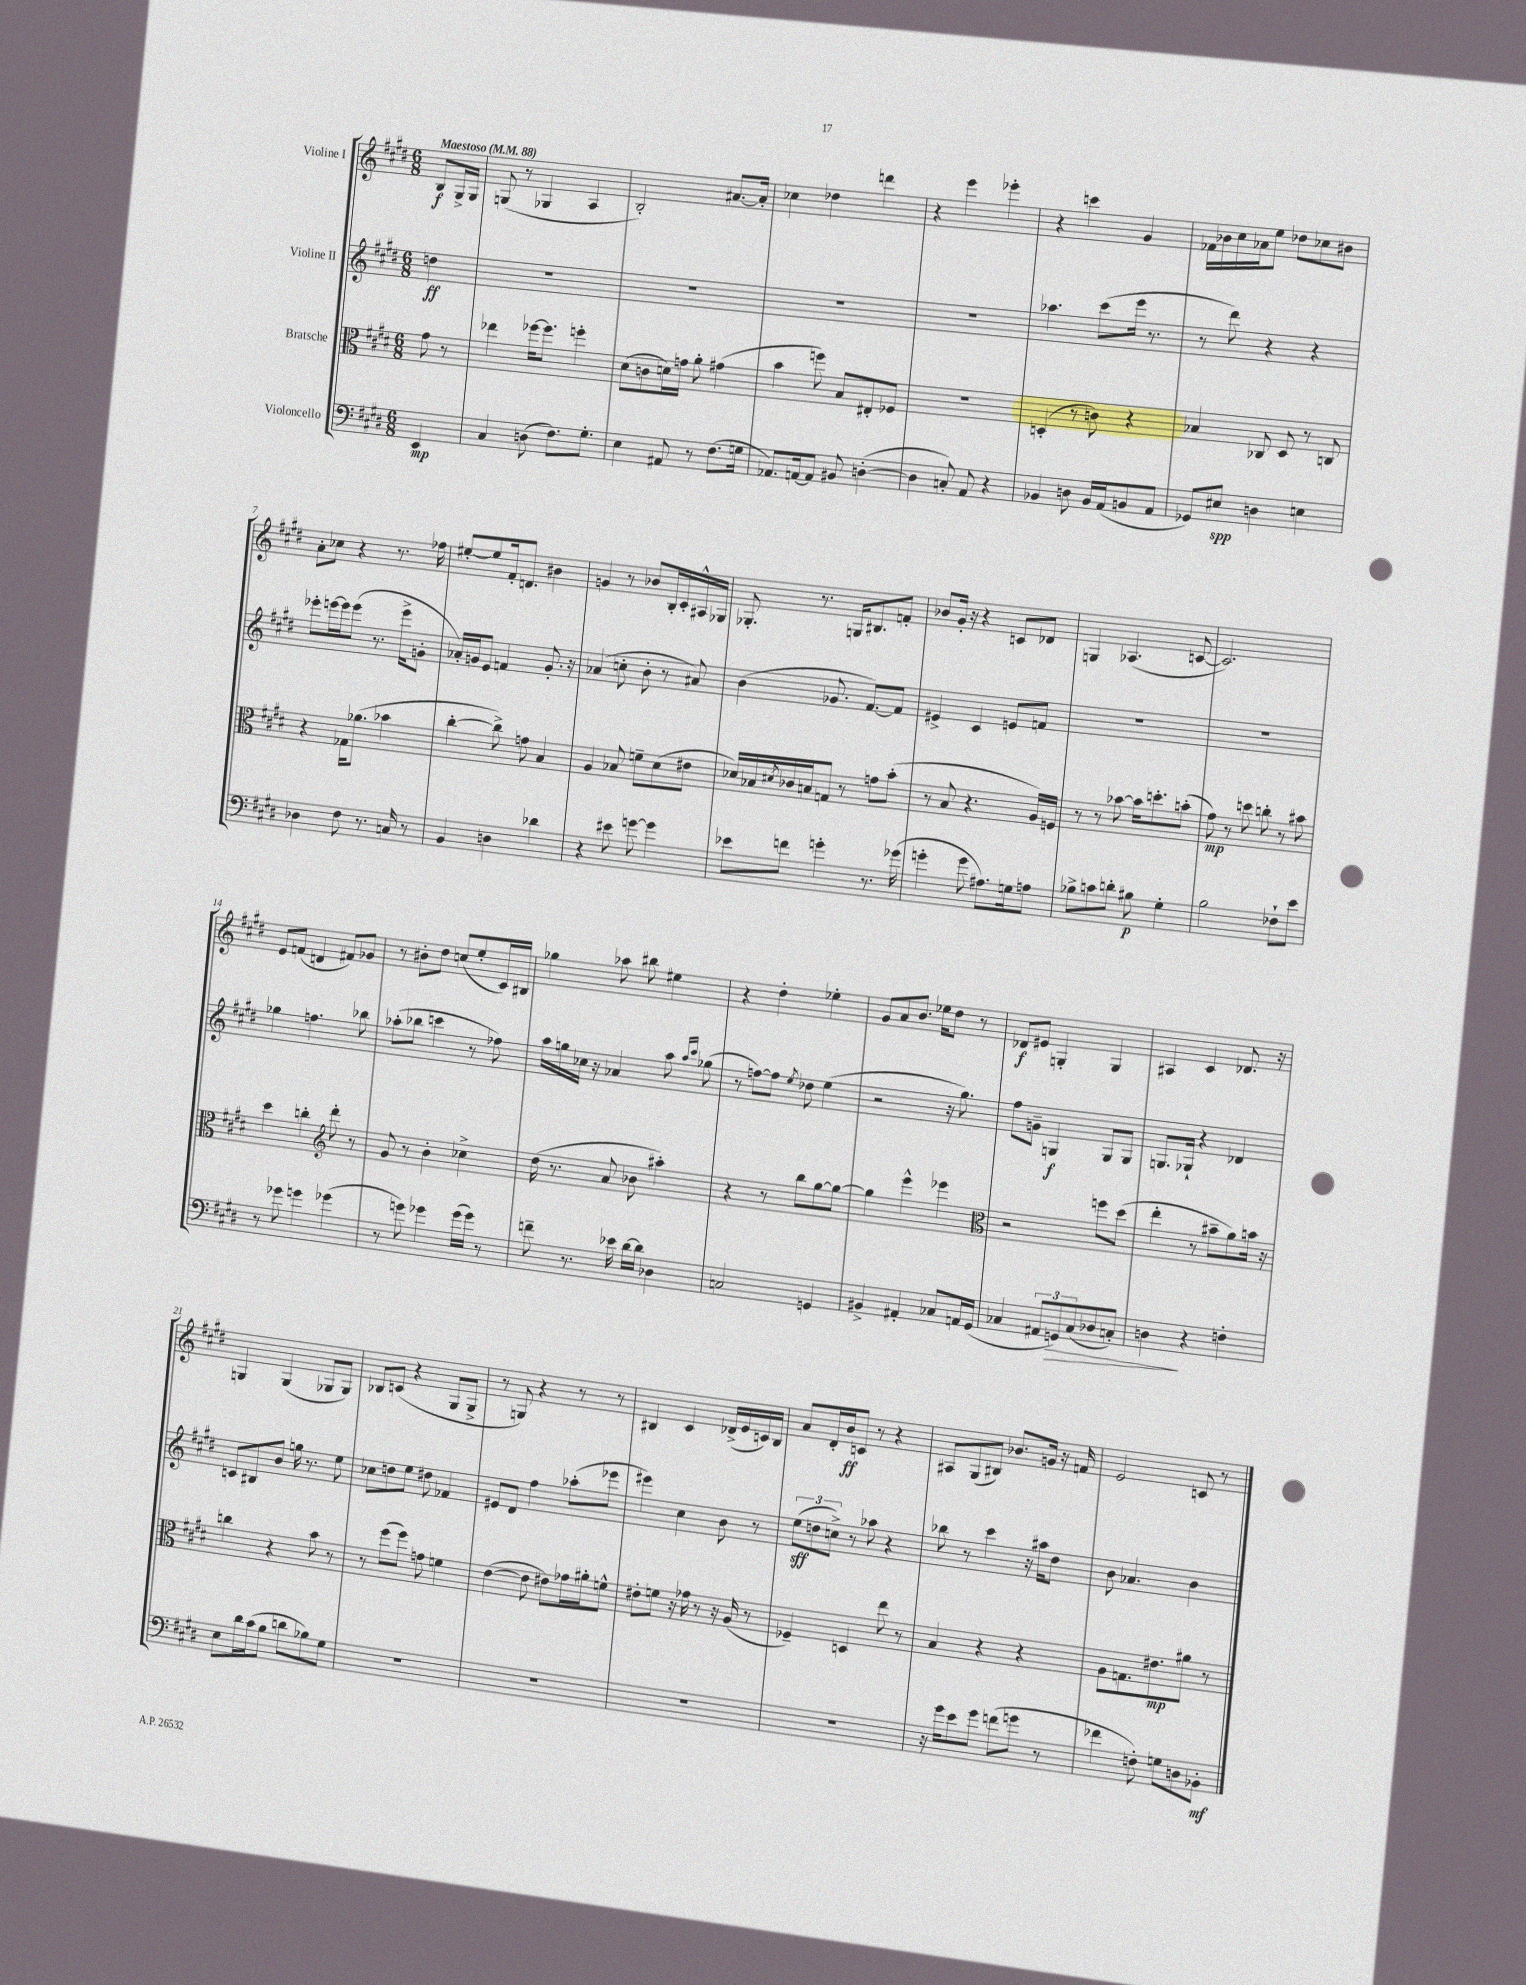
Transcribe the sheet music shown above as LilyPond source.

<<
\new StaffGroup <<
\new Staff = "s0" \with { instrumentName = "Violine I" } {
    \clef treble \key e \major \numericTimeSignature \time 6/8 \partial 4 \tempo "Maestoso" 4 = 88
    b8\f gis16-> gis16 |
    g8( r8 ges4 a4 |
    b2-.) ais'8.~ ais'16-. |
    ces''4 des''4 d'''4 |
    r4 e'''4 ees'''4-. |
    r4 c'''4 gis'4 |
    fes'16 bes'16 cis''16 aes'16 e''8 des''8 ces''8 bis'8 |
    a'8-. ces''8 r4 r8. fes''16 |
    eis''8~-. eis''8 fis'16-. d'8. bis'4 |
    g'4 r8 bes'8 b16-. cis'16-. ais16-^ ges16 |
    ges8.-. r8. g16 bis8. f'8-. |
    bes'8 gis'16-. r16 r4 c'8 des'8 |
    g4 aes4.( c'8~ |
    c'2.) |
    e'8 f'8( d'4 fis'8) ges'8 |
    r8 bis'8-. dis''8 c''8( e''8-. cis'16) bis16 |
    ges''4 aes''8 bis''8 eis''4 |
    r4 dis''4-. ees''4-. |
    gis'8 a'8 b'8. ees''16 dis''8 r8 |
    des'8\f eis'8 g4-. g4 |
    ais4 cis'4 des'8. r16 |
    g4 g4( ges8 ges8) |
    bes8 c'8( r4 gis8 gis8-> |
    r8 g8) r4 r8 r8 |
    bis4 cis'4 des'16->( e'16 c'16) bis16 |
    a'8 dis'16-. b'16\ff c'8 r8 r4 |
    ais8 gis8( bis8) bes'8. g'16 r16 f'16 |
    e'2 c'8 r8 \bar "|." |
}
\new Staff = "s1" \with { instrumentName = "Violine II" } {
    \clef treble \key e \major \numericTimeSignature \time 6/8 \partial 4
    d''4\ff |
    R2. |
    R2. |
    R2. |
    R2. |
    aes''4. cis'''8( e'''16 r8. |
    r8 dis'''8) r4 r4 |
    ees'''8-. e'''16~ e'''16 e'''8( r8. e'''16-> g'8-. |
    aes'16-.) g'16 e'8 f'4 g'8.-. r16 |
    aes'4( c''8-. b'8-. r8 ais'8) |
    b'4( ges'8. fis'8.~) fis'8 |
    eis'4-> cis'4 e'8 f'8 |
    R2. |
    R2. |
    ges''4 f''4. bes''8 |
    aes''8-.( bes''8 c'''4 r8 fes''8) |
    a''16 g''16 ces''16 r16 aes'4 a''8 \grace { a''16 cis'''16 } ges''8( |
    r8 f''8~) f''8 \acciaccatura { e''8 } des''8 e''4( |
    r2 r16 gis''8.) |
    fis''8 g'8-- g4\f g8 g8 |
    g8. ges16-! r4 des'4 |
    c'8 bis8 b'8 g''16 r8. e''8 |
    ces''8 d''8 e''8 dis''8 fes'4 |
    eis'8 dis'8 fis''4 aes''8-.( ees'''8 |
    eis'''4) cis''4 b'8 r8 |
    \tuplet 3/2 { e''8\sff( d''8 c''8->) } r8 aes''8 r4 |
    bes''8 r8 cis'''4 r16 ais''16 dis''8 |
    b'8 aes'4. b'4 \bar "|." |
}
\new Staff = "s2" \with { instrumentName = "Bratsche" } {
    \clef alto \key e \major \numericTimeSignature \time 6/8 \partial 4
    gis'8 r8 |
    ees''4 fes''16~ fes''8. f''4-. |
    dis'8( c'8 d'16) g'16 a'8-. gis'4( |
    b'4 f''8) b8 eis8-. fes8 |
    R2. |
    d4-.( r8 c'8) r4 |
    bes4 ces8 dis8 r8 c8 |
    r4 ges16 aes'8.( bes'4 |
    cis''4~-. cis''8->) g'8 b4 |
    a4 bes8 f'8-- dis'8( eis'8 |
    des'16) bes16 \acciaccatura { dis'8 } ces'16 b16 g8 r8 g'8 b'8-.( |
    r8 b8 r4. a16) f16 |
    r8 r8 bes'8~ bes'16 d''8.-. b'8-.( |
    gis'8\mp) r8 d''8 c''8-. r8 bis'8 |
    dis''4 c''4-. \clef treble dis'''8-. r8 |
    gis'8 r8 b'4-. ces''4-> |
    dis''16( r8. a'8 bes'8 ais''4-.) |
    r4 r8 b''8 gis''8~ gis''8~ |
    gis''4 e'''4-^ ees'''4 |
    \clef alto r2 f''8 dis''8( |
    e''4-. r8 bis'8-- a'8) b'16 r16 |
    c''4 r4 b'8 r8 |
    r8 fis''8( fis''8) g'8 f'4 |
    e'4~( e'8 eis'8) ges'16 ais'16-. f'8-^ |
    eis'8-. f'8 r16 ges'16 r8 r16 a16( r8 |
    fes4--) d4 e''8 r8 |
    b4 r4 r4 |
    a8 g8. eis'8.\mp ais'8 r8 \bar "|." |
}
\new Staff = "s3" \with { instrumentName = "Violoncello" } {
    \clef bass \key e \major \numericTimeSignature \time 6/8 \partial 4
    e,4\mp |
    cis4 d8( fis8.) gis8.-. |
    e4 ais,8 r8 fis8.( g16 |
    aes,8.) a,16~ a,8 bis,8 d4~-.( |
    d4 c8-.) a,8 r4 |
    bes,4 d8 bes,16 a,16( b,8 a,8 |
    ges,8) eis8\spp d4 e4 |
    des4 fis8 r8. c16 r8 |
    b,4 d4 des'4 |
    r4 eis'8 g'8~ g'4 |
    ees'8 f'8 g'4-. r8. ges'16( |
    g'4-. g'8 ais8.) g16 a8 |
    bes8-> c'8 d'8-. bis8\p gis4-. |
    b2 fes8-! e'8 |
    r8 ges'8 g'4 ges'4( |
    r8 g'8) ges'4 ges'16( ges'16) r8 |
    f'8-- r8. ees'16 dis'16~ dis'16 des4 |
    c2 g,4 |
    bis,4-> ais,4-. ces8 a,16 gis,16( |
    ces4 \tuplet 3/2 { ais,8 g,8\>) ces8( } des8 c8-.) |
    d4\! r4 f4-. |
    e8 dis'16 cis'16( b8 d'8 bes8) gis8 |
    R2. |
    R2. |
    R2. |
    R2. |
    r16 gis'16 e'8 gis'8 f'8( g'8 r8 |
    fes'4 f8-.) g8 d8 bes,8-.\mf \bar "|." |
}
>>
>>
